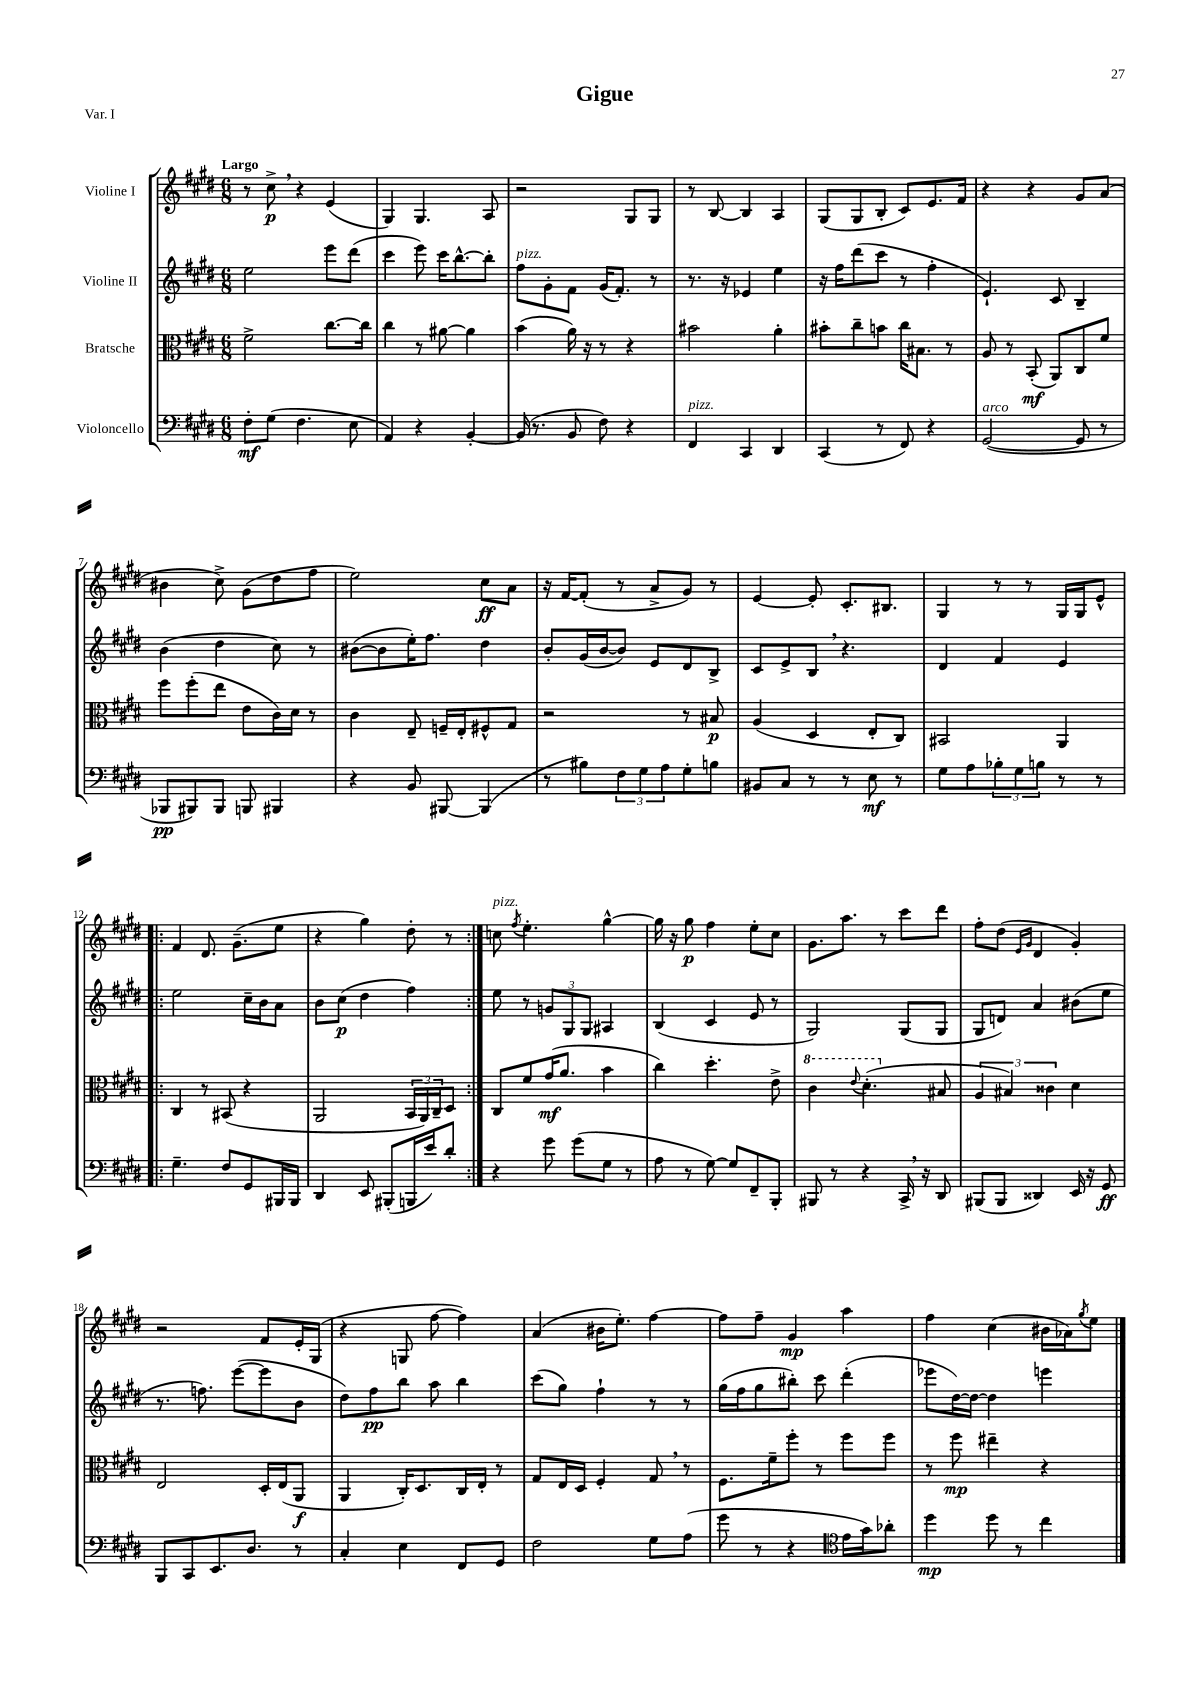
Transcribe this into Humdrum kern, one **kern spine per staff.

**kern	**dynam	**kern	**dynam	**kern	**dynam	**kern	**dynam
*part4	*part4	*part3	*part3	*part2	*part2	*part1	*part1
*staff4	*staff4	*staff3	*staff3	*staff2	*staff2	*staff1	*staff1
*I"Violoncello	*	*I"Bratsche	*	*I"Violine II	*	*I"Violine I	*
*clefF4	*	*clefC3	*	*clefG2	*	*clefG2	*
*k[f#c#g#d#]	*	*k[f#c#g#d#]	*	*k[f#c#g#d#]	*	*k[f#c#g#d#]	*
*M6/8	*	*M6/8	*	*M6/8	*	*M6/8	*
=1	=1	=1	=1	=1	=1	=1	=1
!	!	!	!	!	!	!LO:TX:a:B:t=Largo	!
8F#'\L	mf	2f#^\	.	2ee\	.	8r	.
(8G#\J	.	.	.	.	.	8cc#^,\	p
4.F#\	.	.	.	.	.	4r	.
.	.	[8.cc#\L	.	8eee\L	.	(4e/	.
8E\	.	.	.	(8ddd#\J	.	.	.
.	.	16cc#\Jk]	.	.	.	.	.
=2	=2	=2	=2	=2	=2	=2	=2
4AA/)	.	4cc#\	.	4ccc#\	.	4G#/)	.
4r	.	8r	.	8eee\)	.	4.G#/	.
.	.	[8a#X\	.	16ccc#\KL	.	.	.
.	.	.	.	[8.bb^^\	.	.	.
[4BB'/	.	4a#\]	.	.	.	.	.
.	.	.	.	8bb'\J]	.	8A/	.
=3	=3	=3	=3	=3	=3	=3	=3
!	!	!	!	!LO:TX:a:i:t=pizz.	!	!	!
(16BB/]	.	(4b\	.	8ff#\L	.	2r	.
8.r	.	.	.	.	.	.	.
.	.	.	.	8g#'\	.	.	.
8BB/	.	16a\)	.	8f#\J	.	.	.
.	.	16r	.	.	.	.	.
8F#\)	.	8r	.	(16g#/KL	.	.	.
.	.	.	.	8.f#'/J)	.	.	.
4r	.	4r	.	.	.	8G#/L	.
.	.	.	.	8r	.	8G#/J	.
=4	=4	=4	=4	=4	=4	=4	=4
!LO:TX:a:i:t=pizz.	!	!	!	!	!	!	!
4FF#/	.	2b#X\	.	8.r	.	8r	.
.	.	.	.	.	.	[8B/	.
.	.	.	.	16r	.	.	.
4CC#/	.	.	.	4e-X/	.	4B/]	.
4DD#/	.	4a'\	.	4ee\	.	4A/	.
=5	=5	=5	=5	=5	=5	=5	=5
(4CC#/	.	8b#X'\L	.	16r	.	(8G#/L	.
.	.	.	.	16ff#\KL	.	.	.
.	.	8cc#~\	.	(8ddd#\	.	8G#/	.
8r	.	8bn\J	.	8ccc#\J	.	8B'/J	.
8FF#/)	.	16cc#\KL	.	8r	.	8c#/L)	.
.	.	8.B#X\J	.	.	.	.	.
4r	.	.	.	4ff#'\	.	8.e/	.
.	.	8r	.	.	.	.	.
.	.	.	.	.	.	16f#/Jk	.
=6	=6	=6	=6	=6	=6	=6	=6
!LO:TX:a:i:t=arco	!	!	!	!	!	!	!
([2GG#/	.	8A/	.	4.e`/)	.	4r	.
.	.	8r	.	.	.	.	.
.	.	(8BB'/	mf	.	.	4r	.
.	.	8AA/L)	.	8c#/	.	.	.
8GG#/]	.	8C#/	.	4B~/	.	8g#/L	.
8r	.	8f#/J	.	.	.	(8a/J	.
!!LO:LB:g=z
=7	=7	=7	=7	=7	=7	=7	=7
8BBB-X/L	pp	8ff#\L	.	(4b\	.	4b#X\	.
8BBB#X/)	.	(8ff#'\	.	.	.	.	.
8BBB#/J	.	8ee\J	.	4dd#\	.	8cc#^\)	.
8BBBn/	.	8e\L	.	.	.	(8g#\L	.
4BBB#X/	.	16c#\L)	.	8cc#\)	.	8dd#\	.
.	.	16d#\JJ	.	.	.	.	.
.	.	8r	.	8r	.	8ff#\J	.
=8	=8	=8	=8	=8	=8	=8	=8
4r	.	4c#\	.	([8b#X\L	.	2ee\)	.
.	.	.	.	8b#\]	.	.	.
8BB/	.	8E~/	.	16ee'\K)	.	.	.
.	.	.	.	8.ff#\J	.	.	.
[8BBB#X/	.	16Fn~/LL	.	.	.	.	.
.	.	16E'/J	.	.	.	.	.
(4BBB#/]	.	8F#X^^/	.	4dd#\	.	8cc#\L	ff
.	.	8G#/J	.	.	.	8a\J	.
=9	=9	=9	=9	=9	=9	=9	=9
8r	.	2r	.	8b'/L	.	16r	.
.	.	.	.	.	.	[16f#/KL	.
8B#X\L)	.	.	.	(16g#/L	.	(8f#'/J]	.
.	.	.	.	[16b/J	.	.	.
12F#\	.	.	.	8b/J])	.	8r	.
12G#\	.	.	.	.	.	.	.
.	.	.	.	8e/L	.	8a^/L	.
12A\	.	.	.	.	.	.	.
8G#'\	.	8r	.	8d#/	.	8g#/J)	.
8Bn\J	.	8B#X/	p	8B^/J	.	8r	.
=10	=10	=10	=10	=10	=10	=10	=10
8BB#X/L	.	(4A/	.	8c#/L	.	[4e/	.
8C#/J	.	.	.	8e^/	.	.	.
8r	.	4D#/	.	8B,/J	.	8e'/]	.
8r	.	.	.	4.r	.	8.c#'/L	.
8E\	mf	8E'/L	.	.	.	.	.
.	.	.	.	.	.	8.B#X/J	.
8r	.	8C#/J)	.	.	.	.	.
=11	=11	=11	=11	=11	=11	=11	=11
8G#\L	.	2BB#X/	.	4d#/	.	4G#/	.
8A\	.	.	.	.	.	.	.
12B-X'\	.	.	.	4f#/	.	8r	.
12G#\	.	.	.	.	.	.	.
.	.	.	.	.	.	8r	.
12Bn\J	.	.	.	.	.	.	.
8r	.	4AA/	.	4e/	.	16G#/LL	.
.	.	.	.	.	.	16G#/J	.
8r	.	.	.	.	.	8e^^/J	.
!!LO:LB:g=z
=12!|:	=12!|:	=12!|:	=12!|:	=12!|:	=12!|:	=12!|:	=12!|:
4.G#~\	.	4C#/	.	2ee\	.	4f#/	.
.	.	8r	.	.	.	8.d#/	.
8F#/L	.	(8BB#X/	.	.	.	.	.
.	.	.	.	.	.	(8.g#~\L	.
8GG#/	.	4r	.	16cc#~\LL	.	.	.
.	.	.	.	16b\J	.	.	.
16BBB#X/L	.	.	.	8a\J	.	8ee\J	.
16BBB#/JJ	.	.	.	.	.	.	.
=13	=13	=13	=13	=13	=13	=13	=13
4DD#/	.	2AA/	.	8b\L	.	4r	.
.	.	.	.	(8cc#\J	p	.	.
8EE/	.	.	.	4dd#\	.	4gg#\)	.
(8BBB#X'/L	.	.	.	.	.	.	.
16BBBn/L	.	24BB/LL	.	4ff#\)	.	8dd#'\	.
.	.	24AA/)	.	.	.	.	.
16e/J)	.	.	.	.	.	.	.
.	.	24C#~/J	.	.	.	.	.
8d#'/J	.	8D#/J	.	.	.	8r	.
=14:|!	=14:|!	=14:|!	=14:|!	=14:|!	=14:|!	=14:|!	=14:|!
!	!	!	!	!	!	!LO:TX:a:i:t=pizz.	!
4r	.	8C#/L	.	8ee\	.	8ccn\	.
.	.	.	.	.	.	8qff#/	.
.	.	8f#/	.	8r	.	4.ee'\	.
8g#\	.	(16g#/K	mf	12gn/L	.	.	.
.	.	8.a/J	.	.	.	.	.
.	.	.	.	12G#/	.	.	.
(8g#\L	.	.	.	.	.	.	.
.	.	.	.	12G#/J	.	.	.
8G#\J	.	4b\	.	4A#X/	.	[4gg#^^\	.
8r	.	.	.	.	.	.	.
=15	=15	=15	=15	=15	=15	=15	=15
8A\	.	4cc#\)	.	(4B/	.	16gg#\]	.
.	.	.	.	.	.	16r	.
8r	.	.	.	.	.	8gg#\	p
[8G#\)	.	4.dd#'\	.	4c#/	.	4ff#\	.
8G#/L]	.	.	.	.	.	.	.
8FF#~/	.	.	.	8e/	.	8ee'\L	.
8BBB'/J	.	8e^\	.	8r	.	8cc#\J	.
=16	=16	=16	=16	=16	=16	=16	=16
*	*	*8va	*	*	*	*	*
8BBB#X/	.	4cc#\	.	2G#/)	.	8.g#\L	.
8r	.	.	.	.	.	.	.
.	.	.	.	.	.	8.aa\J	.
.	.	8qqee/	.	.	.	.	.
4r	.	(4.dd#'\	.	.	.	.	.
.	.	.	.	.	.	8r	.
16CC#^,/	.	.	.	(8G#/L	.	8ccc#\L	.
16r	.	.	.	.	.	.	.
*	*	*X8va	*	*	*	*	*
8DD#/	.	8B#X/	.	8G#/J	.	8ddd#\J	.
=17	=17	=17	=17	=17	=17	=17	=17
(8BBB#X/L	.	6A/	.	8G#/L	.	8ff#'\L	.
8BBB#/J	.	.	.	8dn/J)	.	(8dd#\J	.
.	.	6B#X/)	.	.	.	.	.
.	.	.	.	.	.	16qqe/LL	.
.	.	.	.	.	.	16qqg#/JJ	.
4DD##X/)	.	.	.	4a/	.	4d#/	.
.	.	6c##X\	.	.	.	.	.
16EE/	.	4d#\	.	(8b#X\L	.	4g#'/)	.
16r	.	.	.	.	.	.	.
8GG#/	ff	.	.	8ee\J	.	.	.
!!LO:LB:g=z
=18	=18	=18	=18	=18	=18	=18	=18
8BBB/L	.	2E/	.	8.r	.	2r	.
8CC#/	.	.	.	.	.	.	.
.	.	.	.	8.ffn\)	.	.	.
8.EE/	.	.	.	.	.	.	.
.	.	.	.	([8eee\L	.	.	.
8.D#/J	.	.	.	.	.	.	.
.	.	16D#'/LL	.	8eee\]	.	8f#/L	.
.	.	(16E/J	.	.	.	.	.
8r	.	8AA/J	f	8b\J	.	16e'/L	.
.	.	.	.	.	.	(16G#/JJ	.
=19	=19	=19	=19	=19	=19	=19	=19
4C#'/	.	4AA/	.	8dd#\L)	.	4r	.
.	.	.	.	8ff#\	pp	.	.
4E\	.	16C#'/KL)	.	8bb\J	.	8Gn/	.
.	.	8.D#/	.	.	.	.	.
.	.	.	.	8aa\	.	[8ff#\	.
8FF#/L	.	16C#/L	.	4bb\	.	4ff#\])	.
.	.	16E'/JJ	.	.	.	.	.
8GG#/J	.	8r	.	.	.	.	.
=20	=20	=20	=20	=20	=20	=20	=20
2F#\	.	8G#/L	.	(8ccc#\L	.	(4a/	.
.	.	16E/L	.	8gg#\J)	.	.	.
.	.	16D#/JJ	.	.	.	.	.
.	.	4F#'/	.	4ff#`\	.	16b#X\KL	.
.	.	.	.	.	.	8.ee'\J)	.
8G#\L	.	8G#,/	.	8r	.	[4ff#\	.
(8A\J	.	8r	.	8r	.	.	.
=21	=21	=21	=21	=21	=21	=21	=21
8g#\	.	8.F#\L	.	(16gg#\LL	.	8ff#\L]	.
.	.	.	.	16ff#\J	.	.	.
8r	.	.	.	8gg#\	.	8ff#~\J	.
.	.	16f#~\k	.	.	.	.	.
4r	.	8ff#'\J	.	8bb#X'\J)	.	4g#/	mp
.	.	8r	.	8ccc#\	.	.	.
*clefC4	*	*	*	*	*	*	*
16e\LL	.	8ff#\L	.	(4ddd#'\	.	4aa\	.
16g#\J)	.	.	.	.	.	.	.
8a-X'\J	.	8ff#\J	.	.	.	.	.
=22	=22	=22	=22	=22	=22	=22	=22
4dd#\	mp	8r	.	8eee-X\L	.	4ff#\	.
.	.	8ff#\	mp	[16dd#\L)	.	.	.
.	.	.	.	16dd#\JJ_	.	.	.
8dd#\	.	4ee#X~\	.	4dd#\]	.	(4cc#\	.
8r	.	.	.	.	.	.	.
4cc#\	.	4r	.	4eeen\	.	16b#X\LL	.
.	.	.	.	.	.	16a-X\J)	.
.	.	.	.	.	.	8qgg#/	.
.	.	.	.	.	.	8ee\J	.
==	==	==	==	==	==	==	==
*-	*-	*-	*-	*-	*-	*-	*-
